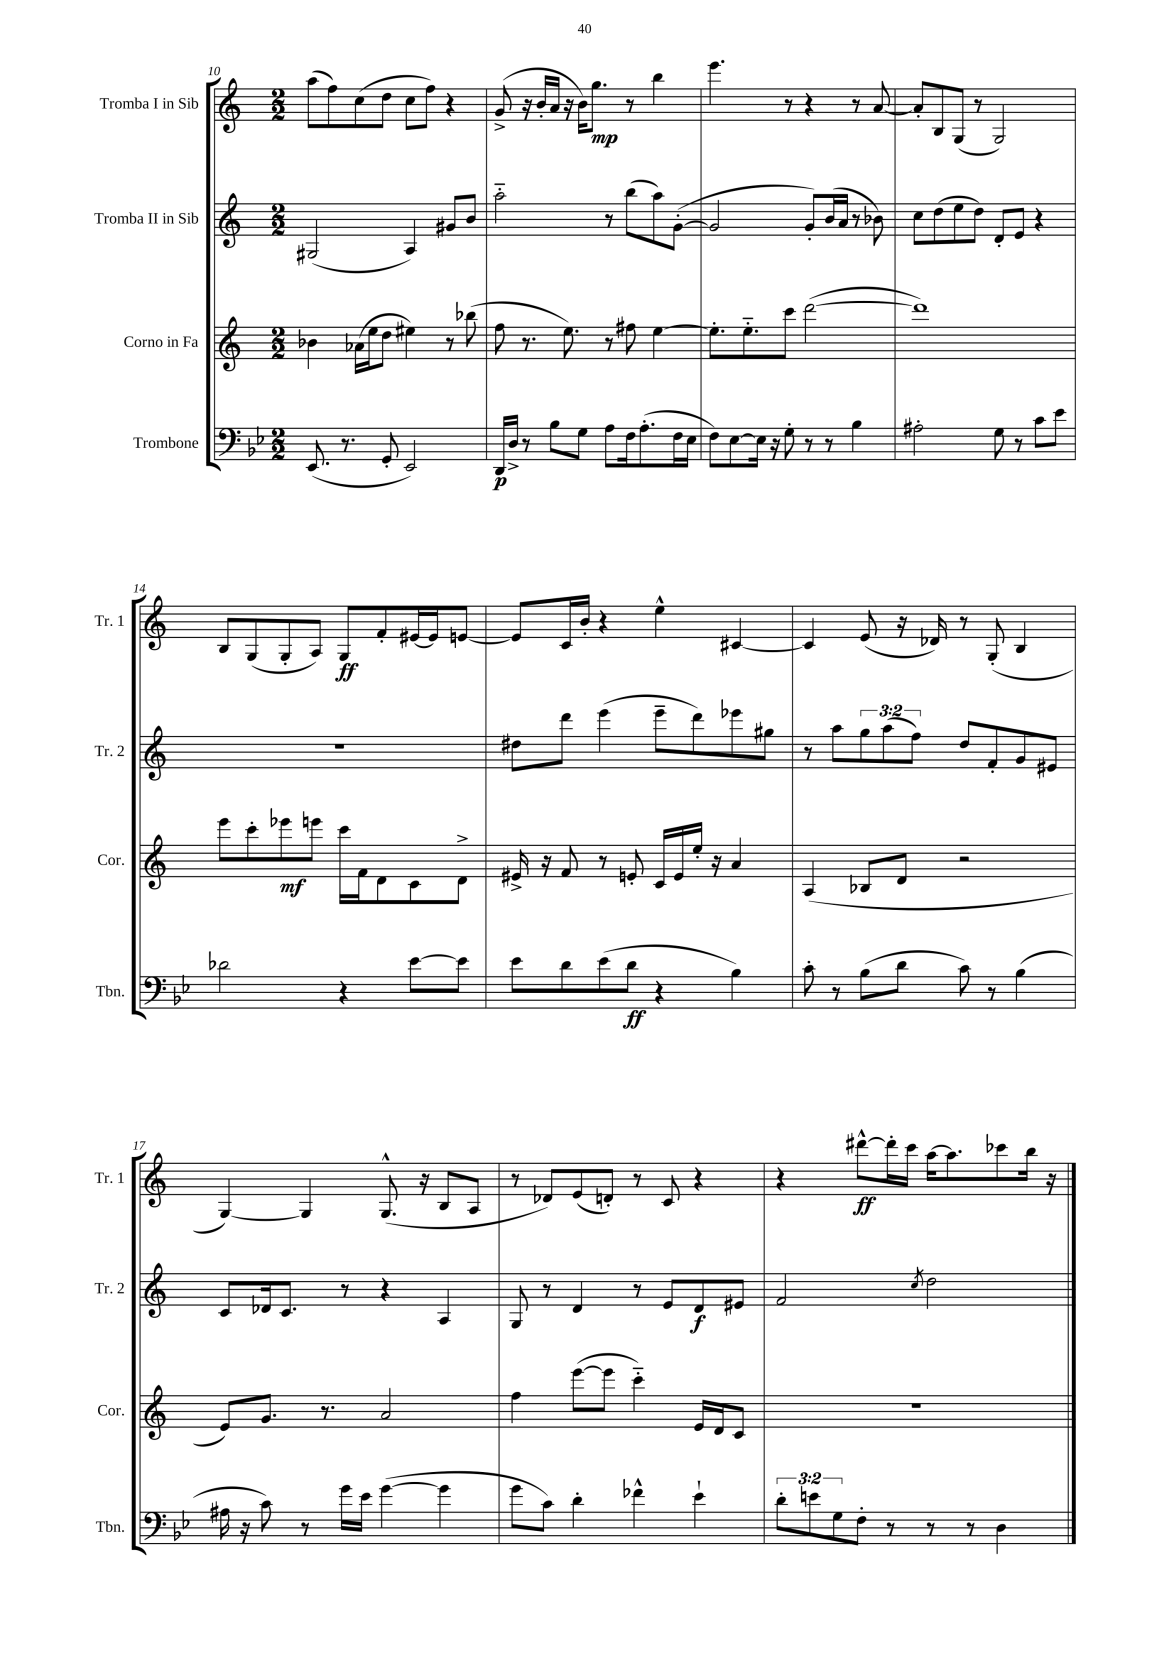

**kern	**dynam	**kern	**dynam	**kern	**dynam	**kern	**dynam
*part4	*part4	*part3	*part3	*part2	*part2	*part1	*part1
*staff4	*staff4	*staff3	*staff3	*staff2	*staff2	*staff1	*staff1
*I"Trombone	*	*I"Corno in Fa	*	*I"Tromba II in Sib	*	*I"Tromba I in Sib	*
*I'Tbn.	*	*I'Cor.	*	*I'Tr. 2	*	*I'Tr. 1	*
*clefF4	*	*clefG2	*	*clefG2	*	*clefG2	*
*k[b-e-]	*	*k[]	*	*k[]	*	*k[]	*
*M2/2	*	*M2/2	*	*M2/2	*	*M2/2	*
=10	=10	=10	=10	=10	=10	=10	=10
(8.EE-/	.	4b-X\	.	(2G#X/	.	(8aa\L	.
.	.	.	.	.	.	8ff\)	.
8.r	.	.	.	.	.	.	.
.	.	(16a-X\LL	.	.	.	(8cc\	.
.	.	16ee\J	.	.	.	.	.
8GG'/	.	8dd\J	.	.	.	8dd\J	.
2EE-/)	.	4ee#X\)	.	4A/)	.	8cc\L	.
.	.	.	.	.	.	8ff\J)	.
.	.	8r	.	8g#X/L	.	4r	.
.	.	(8bb-X\	.	8b/J	.	.	.
=11	=11	=11	=11	=11	=11	=11	=11
16DD/LL	p	8ff\	.	2aa\	.	(8g^/	.
16D^/JJ	.	.	.	.	.	.	.
8r	.	8.r	.	.	.	16r	.
.	.	.	.	.	.	16b'/LL	.
8B-\L	.	.	.	.	.	16a/JJ	.
.	.	8.ee\)	.	.	.	16r	.
8G\J	.	.	.	.	.	16b\KL)	.
.	.	.	.	.	.	8.gg\J	mp
8A\L	.	8r	.	8r	.	.	.
16F\k	.	8ff#X\	.	(8bb\L	.	8r	.
(8.A'\	.	.	.	.	.	.	.
.	.	[4ee\	.	8aa\)	.	4bb\	.
16F\L	.	.	.	([8g'\J	.	.	.
16E-\JJ	.	.	.	.	.	.	.
=12	=12	=12	=12	=12	=12	=12	=12
8F\L)	.	8.ee'\L]	.	2g/]	.	4.eee\	.
[8E-\	.	.	.	.	.	.	.
.	.	8.ee\	.	.	.	.	.
16E-\Jk]	.	.	.	.	.	.	.
16r	.	.	.	.	.	.	.
8G'\	.	8ccc\J	.	.	.	8r	.
8r	.	([2ddd\	.	8g'/L)	.	4r	.
8r	.	.	.	(16b/L	.	.	.
.	.	.	.	16a/JJ	.	.	.
4B-\	.	.	.	8r	.	8r	.
.	.	.	.	8b-X\)	.	[8a/	.
=13	=13	=13	=13	=13	=13	=13	=13
2A#X'\	.	1ddd])	.	8cc\L	.	8a'/L]	.
.	.	.	.	(8dd\	.	8B/	.
.	.	.	.	8ee\	.	(8G/J	.
.	.	.	.	8dd\J)	.	8r	.
8G\	.	.	.	8d'/L	.	2G/)	.
8r	.	.	.	8e/J	.	.	.
8c\L	.	.	.	4r	.	.	.
8e-\J	.	.	.	.	.	.	.
!!LO:LB:g=z
=14	=14	=14	=14	=14	=14	=14	=14
2d-X\	.	8eee\L	.	1r	.	8B/L	.
.	.	8ccc'\	.	.	.	(8G/	.
.	.	8eee-X\	mf	.	.	8G'/	.
.	.	8eeen\J	.	.	.	8A/J)	.
4r	.	16ccc\LL	.	.	.	8G/L	ff
.	.	16f\J	.	.	.	.	.
.	.	8d\	.	.	.	8f'/	.
[8e-\L	.	8c\	.	.	.	[16e#X/L	.
.	.	.	.	.	.	16e#/J]	.
8e-\J]	.	8d^\J	.	.	.	[8en/J	.
=15	=15	=15	=15	=15	=15	=15	=15
8e-\L	.	16e#X^/	.	8dd#X\L	.	8e/L]	.
.	.	16r	.	.	.	.	.
8d\	.	8f/	.	8ddd\J	.	16c/L	.
.	.	.	.	.	.	16b'/JJ	.
(8e-\	.	8r	.	(4eee\	.	4r	.
8d\J	ff	8en'/	.	.	.	.	.
4r	.	16c/LL	.	8eee~\L	.	4ee^^\	.
.	.	16e/	.	.	.	.	.
.	.	16ee'/JJ	.	8ddd\)	.	.	.
.	.	16r	.	.	.	.	.
4B-\)	.	4a/	.	8eee-X\	.	[4c#X/	.
.	.	.	.	8gg#X\J	.	.	.
=16	=16	=16	=16	=16	=16	=16	=16
8c'\	.	(4A/	.	8r	.	4c#/]	.
8r	.	.	.	8aa\L	.	.	.
(8B-\L	.	8B-X/L	.	12gg\	.	(8e/	.
.	.	.	.	(12aa\	.	.	.
8d\J	.	8d/J	.	.	.	16r	.
.	.	.	.	12ff\J)	.	.	.
.	.	.	.	.	.	16d-X/)	.
8c\)	.	2r	.	8dd/L	.	8r	.
8r	.	.	.	8f'/	.	(8G'/	.
(4B-\	.	.	.	8g/	.	4B/	.
.	.	.	.	8e#X/J	.	.	.
!!LO:LB:g=z
=17	=17	=17	=17	=17	=17	=17	=17
16A#X\	.	8e/L)	.	8c/L	.	[4G/)	.
16r	.	.	.	.	.	.	.
8c\)	.	8.g/J	.	16d-X/k	.	.	.
.	.	.	.	8.c/J	.	.	.
8r	.	.	.	.	.	4G/]	.
.	.	8.r	.	.	.	.	.
16g\LL	.	.	.	8r	.	.	.
16e-\JJ	.	.	.	.	.	.	.
([4g\	.	2a/	.	4r	.	(8.G^^/	.
.	.	.	.	.	.	16r	.
4g\]	.	.	.	4A/	.	8B/L	.
.	.	.	.	.	.	8A/J	.
=18	=18	=18	=18	=18	=18	=18	=18
8g\L	.	4ff\	.	8G/	.	8r	.
8c\J)	.	.	.	8r	.	8d-X/L)	.
4d'\	.	([8eee\L	.	4d/	.	(8e/	.
.	.	8eee\J]	.	.	.	8dn'/J)	.
4f-X^^\	.	4ccc\)	.	8r	.	8r	.
.	.	.	.	8e/L	.	8c/	.
4e-`\	.	16e/LL	.	8d/	f	4r	.
.	.	16d/J	.	.	.	.	.
.	.	8c/J	.	8e#X/J	.	.	.
=19	=19	=19	=19	=19	=19	=19	=19
12d'\L	.	1r	.	2f/	.	4r	.
12en\	.	.	.	.	.	.	.
12G\	.	.	.	.	.	.	.
8F'\J	.	.	.	.	.	[8ddd#X^^\L	ff
8r	.	.	.	.	.	16ddd#'\L]	.
.	.	.	.	.	.	16ccc\JJ	.
.	.	.	.	8qcc/	.	.	.
8r	.	.	.	2dd\	.	[16aa\KL	.
.	.	.	.	.	.	8.aa\]	.
8r	.	.	.	.	.	.	.
4D\	.	.	.	.	.	8ccc-X\	.
.	.	.	.	.	.	16bb\Jk	.
.	.	.	.	.	.	16r	.
==	==	==	==	==	==	==	==
*-	*-	*-	*-	*-	*-	*-	*-
